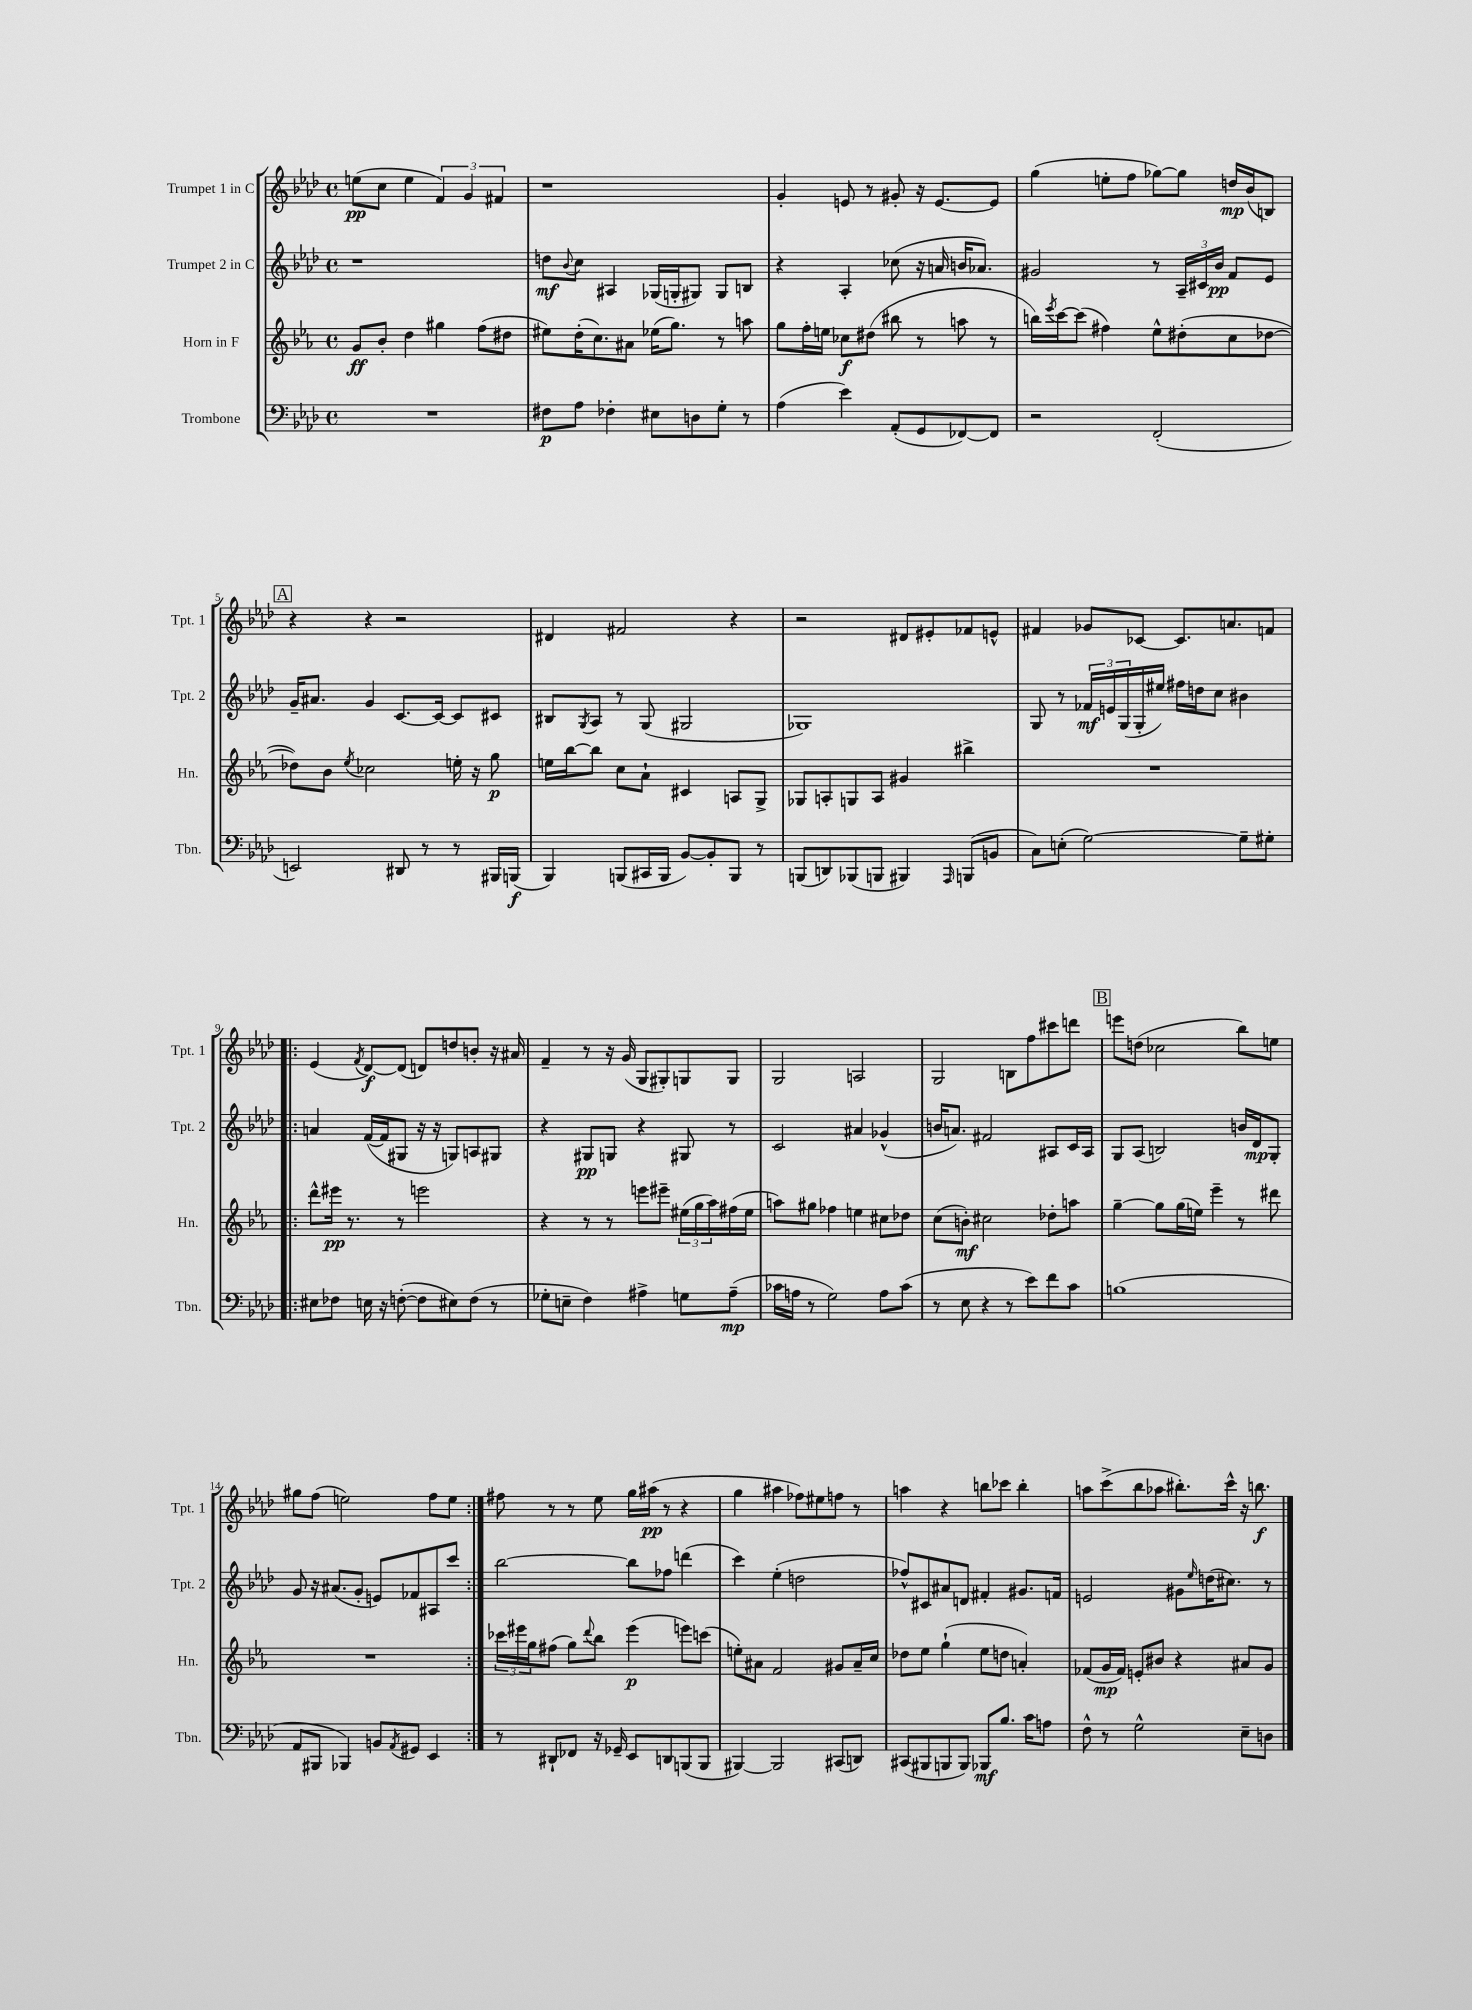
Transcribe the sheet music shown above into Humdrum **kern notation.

**kern	**dynam	**kern	**dynam	**kern	**dynam	**kern	**dynam
*part4	*part4	*part3	*part3	*part2	*part2	*part1	*part1
*staff4	*staff4	*staff3	*staff3	*staff2	*staff2	*staff1	*staff1
*I"Trombone	*	*I"Horn in F	*	*I"Trumpet 2 in C	*	*I"Trumpet 1 in C	*
*I'Tbn.	*	*I'Hn.	*	*I'Tpt. 2	*	*I'Tpt. 1	*
*clefF4	*	*clefG2	*	*clefG2	*	*clefG2	*
*k[b-e-a-d-]	*	*k[b-e-a-]	*	*k[b-e-a-d-]	*	*k[b-e-a-d-]	*
*M4/4	*	*M4/4	*	*M4/4	*	*M4/4	*
*met(c)	*	*met(c)	*	*met(c)	*	*met(c)	*
=1	=1	=1	=1	=1	=1	=1	=1
1r	.	8g/L	ff	1r	.	(8een\L	pp
.	.	8b-'/J	.	.	.	8cc\J	.
.	.	4dd\	.	.	.	4ee\	.
.	.	4gg#X\	.	.	.	6f/)	.
.	.	.	.	.	.	6g/	.
.	.	(8ff\L	.	.	.	.	.
.	.	.	.	.	.	6f#X/	.
.	.	8dd#X\J	.	.	.	.	.
=2	=2	=2	=2	=2	=2	=2	=2
8F#X\L	p	8ee#X\L)	.	8ddn\L	mf	1r	.
.	.	.	.	8qqb-/	.	.	.
8A-\J	.	(16dd'\K	.	8cc\J	.	.	.
.	.	8.cc\)	.	.	.	.	.
4F-X'\	.	.	.	4A#X/	.	.	.
.	.	8a#X\J	.	.	.	.	.
8E#X\L	.	(16ee-X\KL	.	(16G-X/LL	.	.	.
.	.	8.gg\J)	.	16Gn'/J	.	.	.
8Dn\	.	.	.	8G#X/J)	.	.	.
8G'\J	.	8r	.	8G#/L	.	.	.
8r	.	8aan\	.	8Bn/J	.	.	.
=3	=3	=3	=3	=3	=3	=3	=3
(4A-\	.	8gg\L	.	4r	.	4g'/	.
.	.	16ff'\L	.	.	.	.	.
.	.	16een\JJ	.	.	.	.	.
4e-\)	.	8cc-X\L	f	4A-'/	.	8en/	.
.	.	(8dd#X\J	.	.	.	8r	.
(8AA-'/L	.	8bb#X\	.	(8cc-X\	.	8g#X'/	.
8GG/	.	8r	.	16r	.	16r	.
.	.	.	.	16an/	.	[8.e/L	.
[8FF-X/)	.	8aan\	.	16bn/KL	.	.	.
.	.	.	.	8.a-X/J)	.	.	.
8FF-/J]	.	8r	.	.	.	8e/J]	.
=4	=4	=4	=4	=4	=4	=4	=4
2r	.	16bbn\LL)	.	2g#X/	.	(4gg\	.
.	.	8qeee-/	.	.	.	.	.
.	.	[16ccc\J	.	.	.	.	.
.	.	(8ccc\J]	.	.	.	.	.
.	.	4ff#X\)	.	.	.	8een'\L	.
.	.	.	.	.	.	8ff\J	.
(2FF'/	.	8ee-^^\L	.	8r	.	[8gg-X\L)	.
.	.	(8dd#X'\	.	24A-~/LL	.	8gg-\J]	.
.	.	.	.	24c#X/	.	.	.
.	.	.	.	24b-/JJ	pp	.	.
.	.	8cc\	.	8f/L	.	16ddn/LL	mp
.	.	.	.	.	.	(16b-/J	.
.	.	[8dd-X\J	.	8e-/J	.	8Bn/J)	.
!!LO:LB:g=z
!!LO:REH:place=s1:t=A
=5	=5	=5	=5	=5	=5	=5	=5
2EEn/)	.	8dd-X\L])	.	16g~/KL	.	4r	.
.	.	.	.	8.a#X/J	.	.	.
.	.	8b-\J	.	.	.	.	.
.	.	8qee-/	.	.	.	.	.
.	.	2cc-X\	.	4g/	.	4r	.
8DD#X/	.	.	.	[8.c/L	.	2r	.
8r	.	.	.	.	.	.	.
.	.	.	.	16c/Jk_	.	.	.
8r	.	16een'\	.	8c/L]	.	.	.
.	.	16r	.	.	.	.	.
16BBB#X/LL	.	8gg\	p	8c#X/J	.	.	.
(16BBBn/JJ	f	.	.	.	.	.	.
=6	=6	=6	=6	=6	=6	=6	=6
4BBB-/)	.	16een\LL	.	8B#X/L	.	4d#X/	.
.	.	[16bb-\J	.	.	.	.	.
.	.	.	.	8qG/	.	.	.
.	.	8bb-\J]	.	8A-/J	.	.	.
(8BBBn/L	.	8cc\L	.	8r	.	2f#X/	.
16CC#X/L	.	8a-`\J	.	(8G/	.	.	.
16BBB/JJ	.	.	.	.	.	.	.
[8BB-/L)	.	4c#X/	.	2G#X/	.	.	.
8BB-'/]	.	.	.	.	.	.	.
8BBB/J	.	8An/L	.	.	.	4r	.
8r	.	8G^/J	.	.	.	.	.
=7	=7	=7	=7	=7	=7	=7	=7
(8BBBn/L	.	8G-X/L	.	1G-X)	.	2r	.
8DDn/)	.	8An'/	.	.	.	.	.
(8BBB-X/	.	8Gn/	.	.	.	.	.
8BBBn/J	.	8A/J	.	.	.	.	.
4BBB#X/)	.	4g#X/	.	.	.	8d#X/L	.
.	.	.	.	.	.	8e#X'/	.
16qqAAA-/	.	.	.	.	.	.	.
(8BBBn/L	.	4bb#X^\	.	.	.	8f-X/	.
8BBn/J	.	.	.	.	.	8en^^/J	.
=8	=8	=8	=8	=8	=8	=8	=8
8C\L)	.	1r	.	8G/	.	4f#X/	.
(8En'\J	.	.	.	8r	.	.	.
[2G\)	.	.	.	24f-X/LL	mf	8g-X/L	.
.	.	.	.	24en/	.	.	.
.	.	.	.	(24G/	.	.	.
.	.	.	.	16G'/	.	[8c-X/J	.
.	.	.	.	16ee#X/JJ)	.	.	.
.	.	.	.	16ff#X\LL	.	8.c-/L]	.
.	.	.	.	16ddn\J	.	.	.
.	.	.	.	8cc\J	.	.	.
.	.	.	.	.	.	8.an/	.
8G~\L]	.	.	.	4b#X\	.	.	.
8G#X'\J	.	.	.	.	.	8fn/J	.
!!LO:LB:g=z
=9!|:	=9!|:	=9!|:	=9!|:	=9!|:	=9!|:	=9!|:	=9!|:
8E#X\L	.	8ddd^^\L	.	4an/	.	(4e-/	.
8F-X\J	.	16eee#X\Jk	pp	.	.	.	.
.	.	8.r	.	.	.	.	.
.	.	.	.	.	.	8qf/	.
16En\	.	.	.	([16f/LL	.	[8d-/L)	f
16r	.	.	.	16f/J]	.	.	.
([8Fn'\	.	8r	.	8G#X/J	.	(8d-/J]	.
8F\L]	.	2eeen\	.	16r	.	8dn/L)	.
.	.	.	.	16r	.	.	.
8E#X\)	.	.	.	8Gn/L)	.	8ddn/	.
(8F\J	.	.	.	8An/	.	8bn'/J	.
8r	.	.	.	8G#X/J	.	16r	.
.	.	.	.	.	.	16a#X/	.
=10	=10	=10	=10	=10	=10	=10	=10
8G-X'\L	.	4r	.	4r	.	4f~/	.
8En~\J	.	.	.	.	.	.	.
4F\)	.	8r	.	8G#X/L	pp	8r	.
.	.	8r	.	8Gn/J	.	16r	.
.	.	.	.	.	.	(16g/	.
4A#X^\	.	8eeen\L	.	4r	.	8G/L	.
.	.	8eee#X~\J	.	.	.	8G#X'/)	.
8Gn\L	.	(24ee#X\LL	.	8G#X/	.	8Gn/	.
.	.	24gg\	.	.	.	.	.
.	.	24aa-\)	.	.	.	.	.
(8A#~\J	mp	(16ff#X\	.	8r	.	8G/J	.
.	.	16ee#\JJ	.	.	.	.	.
=11	=11	=11	=11	=11	=11	=11	=11
16c-X\LL	.	8aan\L)	.	2c/	.	2G/	.
16An\JJ	.	.	.	.	.	.	.
8r	.	8gg#X\J	.	.	.	.	.
2G\)	.	4ff-X\	.	.	.	.	.
.	.	4een\	.	4a#X/	.	2An/	.
8A\L	.	8cc#X\L	.	(4g-X^^/	.	.	.
(8c-\J	.	8dd-X\J	.	.	.	.	.
=12	=12	=12	=12	=12	=12	=12	=12
8r	.	(8cc\L	.	16bn/KL	.	2G/	.
.	.	.	.	8.an/J)	.	.	.
8E-\	.	8bn'\J)	mf	.	.	.	.
4r	.	2cc#X\	.	2f#X/	.	.	.
8r	.	.	.	.	.	8Bn\L	.
8e-\L)	.	.	.	.	.	8ff\	.
8f\	.	8dd-X'\L	.	8A#X/L	.	8ccc#X\	.
8c\J	.	8aan\J	.	16c/L	.	8dddn\J	.
.	.	.	.	16A#/JJ	.	.	.
!!LO:REH:place=s1:t=B
=13	=13	=13	=13	=13	=13	=13	=13
(1Bn	.	[4gg~\	.	8G/L	.	8eeen\L	.
.	.	.	.	(8A-/J	.	(8ddn\J	.
.	.	8gg\L]	.	2Bn/)	.	2cc-X\	.
.	.	(16gg\L	.	.	.	.	.
.	.	16een\JJ)	.	.	.	.	.
.	.	4eee-~\	.	.	.	.	.
.	.	8r	.	16bn/LL	.	8bb-\L)	.
.	.	.	.	16d-/J	mp	.	.
.	.	8ddd#X\	.	8G'/J	.	8een\J	.
!!LO:LB:g=z
=14	=14	=14	=14	=14	=14	=14	=14
8AA-/L	.	1r	.	8g/	.	8gg#X\L	.
8BBB#X/J	.	.	.	16r	.	(8ff\J	.
.	.	.	.	(8.a#X/L	.	.	.
4BBB-X/)	.	.	.	.	.	2een\)	.
.	.	.	.	8g'/J	.	.	.
8BBn/L	.	.	.	8en/L)	.	.	.
8qAA-/	.	.	.	.	.	.	.
8GG#X/J	.	.	.	8f-X/	.	.	.
4EE-/	.	.	.	8A#X/	.	8ff\L	.
.	.	.	.	8ccc/J	.	8ee\J	.
=15:|!	=15:|!	=15:|!	=15:|!	=15:|!	=15:|!	=15:|!	=15:|!
8r	.	24ccc-X\LL	.	[2bb-\	.	8ff#X\	.
.	.	24eee#X\	.	.	.	.	.
.	.	24gg\J	.	.	.	.	.
8DD#X`/L	.	(8ff#X\J	.	.	.	8r	.
8FF-X/J	.	8gg\L)	.	.	.	8r	.
.	.	8qqddd/	.	.	.	.	.
16r	.	8bb-\J	.	.	.	8ee-\	.
16GG-X~/	.	.	.	.	.	.	.
8EE-/L	.	(4eee#\	p	8bb-\L]	.	16gg\LL	.
.	.	.	.	.	.	(16aa#X\JJ	pp
8DDn/	.	.	.	8ff-X\J	.	8r	.
(8BBBn/	.	8eeen\L)	.	(4dddn\	.	4r	.
8BBB/J	.	(8cccn\J	.	.	.	.	.
=16	=16	=16	=16	=16	=16	=16	=16
[4BBB#X/)	.	8een'\L)	.	4ccc\)	.	4gg\	.
.	.	8a#X\J	.	.	.	.	.
2BBB#/]	.	2f/	.	(4ee-'\	.	4aa#X\	.
.	.	.	.	2ddn\	.	8ff-X\L)	.
.	.	.	.	.	.	8ee#X\	.
(8CC#X/L	.	8g#X/L	.	.	.	8ffn\J	.
8DDn/J)	.	16a#~/L	.	.	.	8r	.
.	.	16cc/JJ	.	.	.	.	.
=17	=17	=17	=17	=17	=17	=17	=17
(8CC#X/L	.	8dd-X\L	.	8ff-X^^/L)	.	4aan\	.
8BBB#X/	.	8ee-\J	.	8c#X/	.	.	.
8BBBn/	.	(4gg`\	.	8a#X/	.	4r	.
8BBB/J)	.	.	.	8dn/J	.	.	.
8BBB-X/L	mf	8ee-\L	.	4f#X'/	.	8bbn\L	.
8.B-/J	.	8ddn\J	.	.	.	8ccc-X\J	.
.	.	4an'/)	.	8.g#X/L	.	4bb'\	.
16c\KL	.	.	.	.	.	.	.
8An\J	.	.	.	.	.	.	.
.	.	.	.	16fn/Jk	.	.	.
=18	=18	=18	=18	=18	=18	=18	=18
8F^^\	.	(8f-X/L	.	2en/	.	8aan\L	.
8r	.	16g/L	mp	.	.	(8ccc^\	.
.	.	16f-/JJ)	.	.	.	.	.
2G^^\	.	8en'/L	.	.	.	8bb-\	.
.	.	8b#X/J	.	.	.	8aa-X\J	.
.	.	4r	.	8g#X\L	.	8.bb#X'\L)	.
.	.	.	.	16qqee-/	.	.	.
.	.	.	.	(16ddn\K	.	.	.
.	.	.	.	8.cc#X\J)	.	16ccc^^\Jk	.
8E-~\L	.	8a#X/L	.	.	.	16r	.
.	.	.	.	.	.	8.bbn\	f
8Dn\J	.	8g/J	.	8r	.	.	.
==	==	==	==	==	==	==	==
*-	*-	*-	*-	*-	*-	*-	*-
